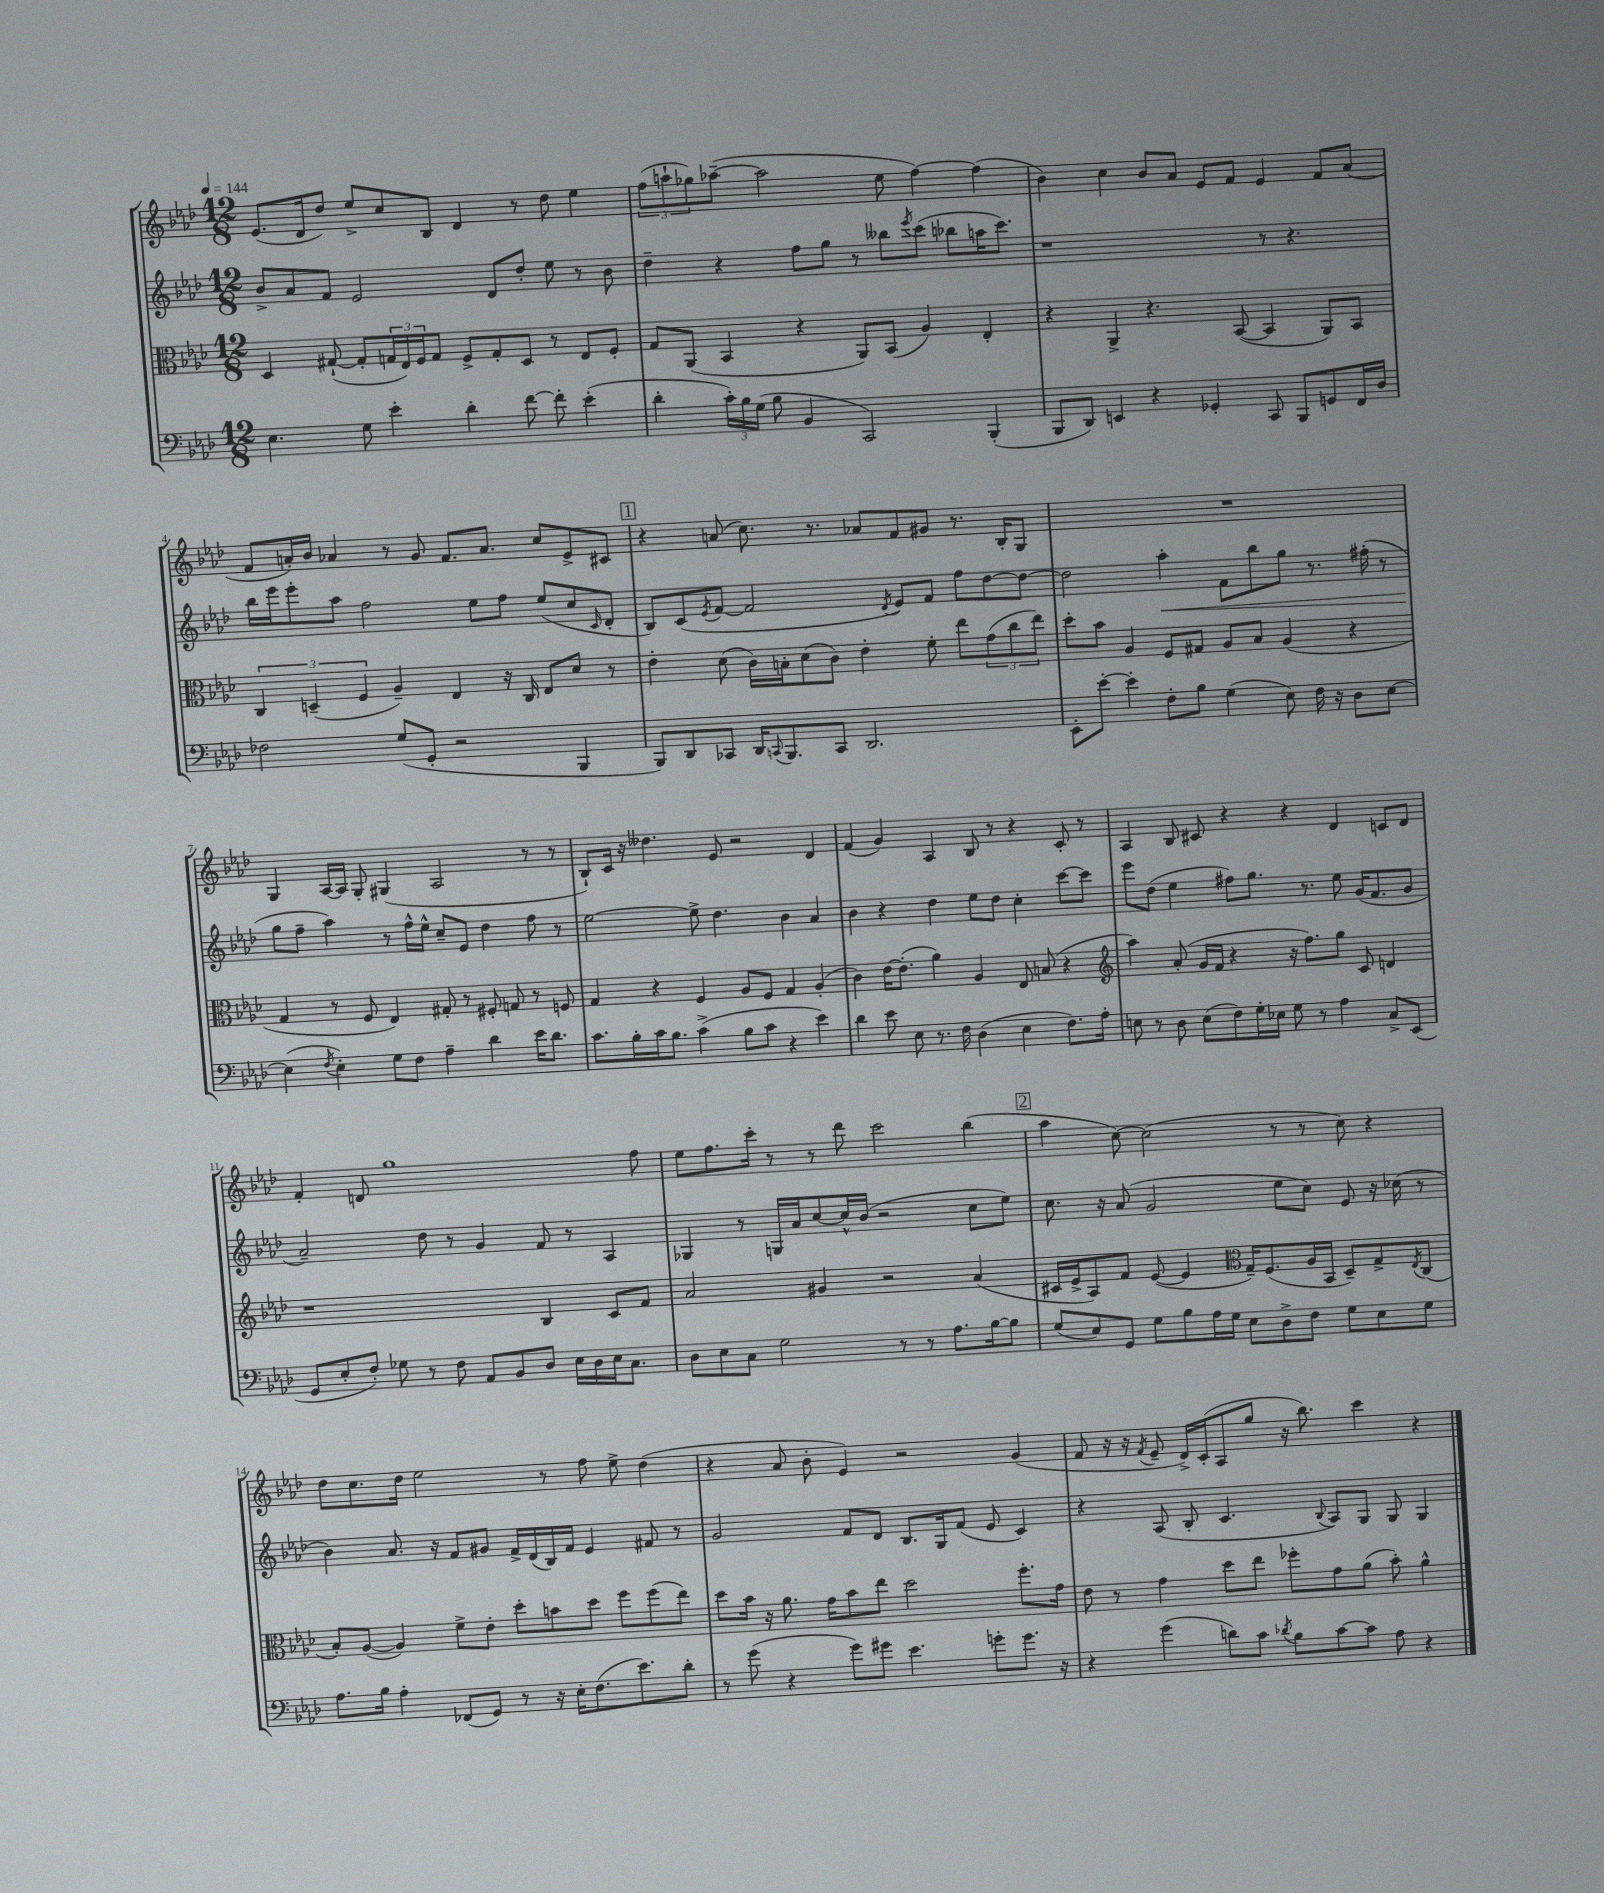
<<
\new StaffGroup <<
\new Staff = "s0" {
    \clef treble \key aes \major \numericTimeSignature \time 12/8 \tempo 4 = 144
    ees'8.( des'16 des''8) ees''8-> c''8 bes8 des'4 r8 des''8 ees''4 |
    \tuplet 3/2 { f''8( a''8-! ges''8) } aes''8~--( aes''2 ees''8 f''4~) f''4( |
    bes'4) c''4 bes'8 aes'8 ees'8 f'8 ees'4 f'8 aes'8( |
    f'8 a'16-.) bes'16 aes'4 r8 g'8 f'8. aes'8. c''8 ees'8-> cis'8 |
    \mark \markup { \box "1" } r4 a'8( c''8.) r8. aes'8 f'8 gis'8 r8. bes16-. g8 |
    R1. |
    g4 aes16~ aes16 g8-. gis4( aes2 r8 r8 |
    bes8-!) c'16 r16 deses''4. ees'8 r2 des'4 |
    f'4( g'4) aes4 bes8 r8 r4 c'8-. r8 |
    aes4 bes8 cis'8 r4 r4 des'4 c'8 des'8 |
    f'4-. d'8 g''1 f''8 |
    ees''8 f''8. c'''16-. r8 r8 des'''8 c'''2 bes''4( |
    \mark \markup { \box "2" } aes''4 c''8~) c''2( r8 r8 c''8) r4 |
    des''8 c''8. des''16 ees''2 r8 f''8 ees''8-> des''4( |
    r4 aes'8 bes'8-. ees'4) r2 g'4( |
    f'8 r16 r16 \acciaccatura { f'8 } ees'8-- des'16->) c'16-.( aes8 g''8 r16 bes''8.) c'''4 r4 \bar "|." |
}
\new Staff = "s1" {
    \clef treble \key aes \major \numericTimeSignature \time 12/8
    bes'8-> aes'8 f'8 ees'2 des'8 des''8-. ees''8 r8 bes'8 |
    des''4-- r4 f''8 g''8 r8 beses''8 \acciaccatura { ees'''8 } c'''8( bes''8 a''16 c'''8.) |
    r1 r8 r4. |
    bes''16 ees'''16 ees'''8-. aes''8 f''2 ees''8 f''8 ees''8( c''8 \grace { c'16 } des'8-. |
    \mark \markup { \box "1" } bes8) c'8( \acciaccatura { ees'8 } f'8~ f'2 \acciaccatura { des'8 } ees'8) f'8 f''8 des''8~ des''8~ |
    des''2 aes''4-.\< f'8 bes''8 g''8 r8. fis''16-.( r8 |
    g''8\! f''8-- aes''4) r8 f''16-^ ees''16-^ c''8-- ees'8 des''4 f''8 r8 |
    ees''2~ ees''8-> des''4. bes'4 aes'4 |
    bes'4 r4 des''4 ees''8 des''8 c''4-. c'''8~ c'''8 |
    ees'''8 des''8( ees''4 fis''8) g''8. r8. ees''8 g'16( f'8. g'8 |
    aes'2--) des''8 r8 g'4 f'8 r8 aes4 |
    ges4 r8 g16 aes'16 c''8~ c''16-^ bes'16( r2 c''8 ees''8) |
    \mark \markup { \box "2" } c''8. r16 aes'8( g'2 ees''8 c''8) ees'8 r16 ces''16( r8 |
    bes'4) aes'8. r16 f'8 gis'8 f'16-> des'16( bes16) f'16 ees'4 fis'8 r8 |
    g'2 f'8 des'8 bes8. g16 f'8( ees'8 c'4) |
    r4 aes8( bes8-. c'4. \appoggiatura { bes8 } aes8) g8 g8 g4 \bar "|." |
}
\new Staff = "s2" {
    \clef alto \key aes \major \numericTimeSignature \time 12/8
    des4 gis8~-!( gis8-. \tuplet 3/2 { g16 ees16) f16 } g8 f8-> g8-. des8 r8 ees8 f8-. |
    g8 aes,8( bes,4 r4 aes,8) bes,8( aes4) ees4-. |
    r4 aes,4-> r4. bes,8~( bes,4 aes,8) bes,8 |
    \tuplet 3/2 { c4 d4--( f4 } aes4--) ees4 r16 c16 ees8 des'8 r8 |
    \mark \markup { \box "1" } ees'4-. des'8( c'16) b16-. des'8( c'8) ees'4-. f'8-. ees''8 \tuplet 3/2 { g'8( c''8 ees''8) } |
    des''8-. bes'8 aes4 f8 gis8 aes8 bes8 aes4( r4 |
    g4 r8 f8 ees4) gis8-. r8 fis8-. g8 r8 f8 |
    g4 r4 f4 aes8 f8 g4 aes4-.( |
    c'4) ees'16~ ees'8.-.( aes'4) aes4 ees8 b8( r4 |
    \clef treble aes''4) aes'8-.( g'16 f'16 r4 r16 f''8.) g''8 c'8 d'4 |
    r1 bes4 c'8 f'8 |
    aes'2 gis'4 r2 aes'4( |
    \mark \markup { \box "2" } cis'16 ees'16-> aes8) f'8 ees'8~( ees'4 \clef alto g16--) f8.( aes16 bes,16 des8--) g8-> \acciaccatura { ees8 } c8( |
    bes8-.) aes8~( aes4) f'8-> ees'8-. des''8-. b'8 des''8 f''8 f''8( ees''8) |
    des''8 bes'16 r16 aes'8. g'16 bes'8 ees''8 des''2 f''8.-. g'16 |
    ees'8 r8 g'4 des''8 ees''8 fes''8-. g'8 aes'8( bes'8-.) aes'4-^ \bar "|." |
}
\new Staff = "s3" {
    \clef bass \key aes \major \numericTimeSignature \time 12/8
    ees4. g8 ees'4-. des'4-. f'8~ f'8-. ees'4-.( |
    des'4-. \tuplet 3/2 { c'16-.) bes16 g16( } bes8 bes,4 c,2) bes,,4-.( |
    bes,,8 des,8) e,4 r4 ges,4-. c,8 bes,,8 g,8 f,16 des16 |
    fes2 g8( g,8-. r2 bes,,4 |
    \mark \markup { \box "1" } bes,,8) des,8 ces,8 des,16 \appoggiatura { c,8 } bes,,8. c,8 des,2. |
    ees,8-. ees'8~-. ees'4-. f8-. bes8 g4( ees8) f16 r16 des8 ees8~ |
    ees4( \acciaccatura { f8 } ees4-.) g8 f8 aes4-- des'4 ees'16 des'8. |
    c'8. bes16-. c'16 bes8. c'4->( bes8 c'8 r4 ees'4) |
    des'4 ees'8 ees8 r8. f16 des4( ees4 f8.) aes16-. |
    e8 r8 des8 e8( f8) g16-. ees16 g8 r8 aes4 c8-> ees,8( |
    g,8 ees8-. f8-.) ges8 r8 f8 aes,8 bes,8 des8 ees16 des16 ees16 c8. |
    des8 ees8 c8 g2 r8 r8 aes8. bes16~ bes8 |
    \mark \markup { \box "2" } g8( ees8) g,8 g8 bes8 aes16 g16 ees8 des8-> f8 g8 ees8 g8 |
    aes8. bes16 aes4-. fes,8( g,8) r8 r16 ees16-. f8.( ees'8.) des'8-. |
    r8 g'8( r4 g'8) gis'8 ees'4. g'8-. g'8. r16 |
    r4 g'4( d'8) c'8 \acciaccatura { des'8 } bes8 c'8~ c'8 aes8 r4 \bar "|." |
}
>>
>>
